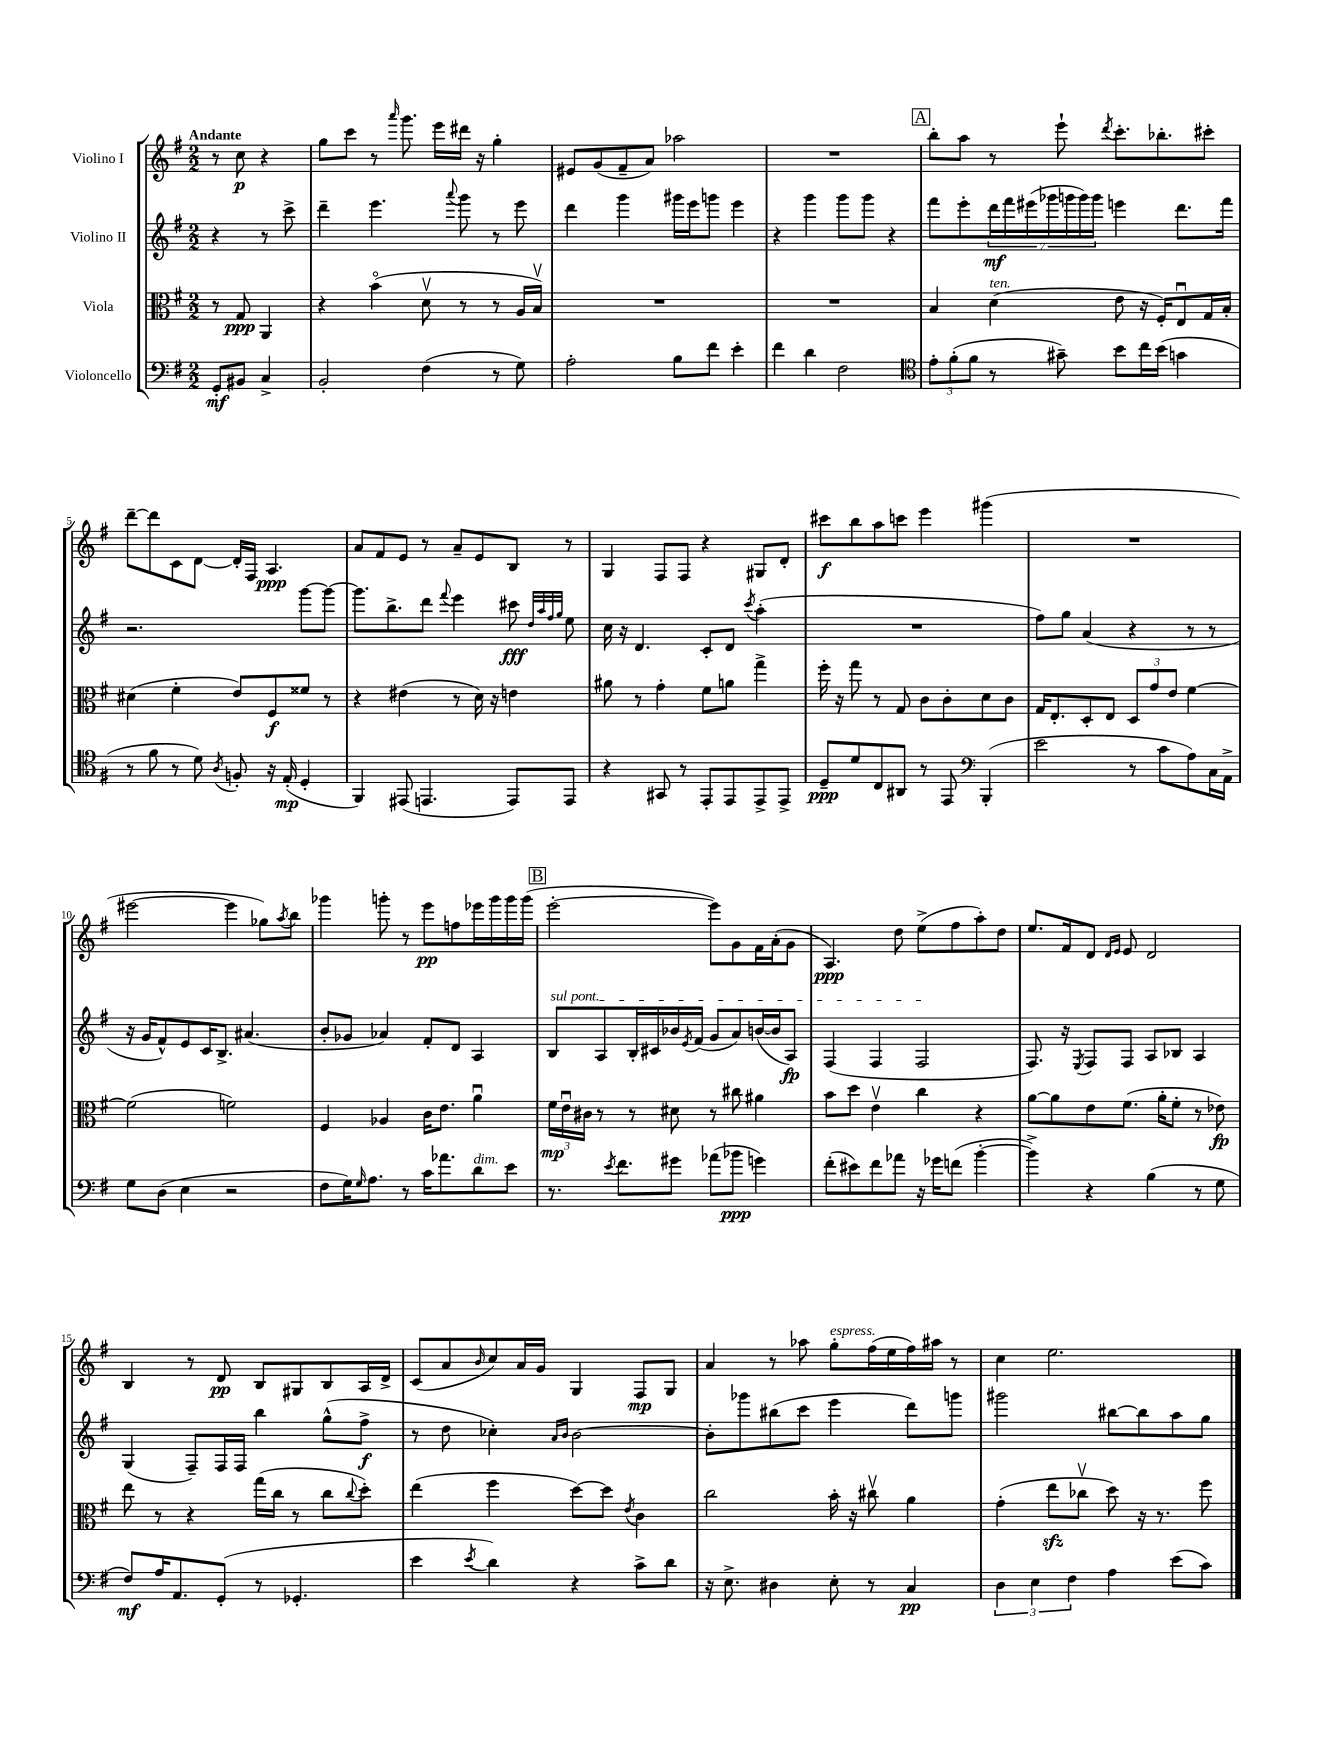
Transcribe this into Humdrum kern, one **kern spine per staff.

**kern	**kern	**kern	**kern
*staff4	*staff3	*staff2	*staff1
*clefF4	*clefC3	*clefG2	*clefG2
*k[f#]	*k[f#]	*k[f#]	*k[f#]
*M2/2	*M2/2	*M2/2	*M2/2
8GG'	8r	4r	8r
8BB#	8G	.	8cc
4C^	4AA	8r	4r
.	.	8ccc^	.
=	=	=	=
2BB'	4r	4ddd~	8gg
.	.	.	8ccc
.	(4bo	4.eee	8r
.	.	.	16qqaaa
.	.	.	8.ggg
(4F#	8dv	.	.
.	.	.	16eee
.	.	8qqaaa	.
.	8r	8ggg	16ddd#
.	.	.	16r
8r	8r	8r	4gg'
8G)	16A	8eee	.
.	16Bv)	.	.
=	=	=	=
2A'	1r	4ddd	8e#
.	.	.	(8g
.	.	4ggg	8f#~
.	.	.	8a)
8B	.	16ggg#	2aa-
.	.	16eee	.
8f#	.	8ggg	.
4e'	.	4eee	.
=	=	=	=
4f#	1r	4r	1r
4d	.	4ggg	.
2F#	.	8ggg	.
.	.	8ggg	.
.	.	4r	.
=	=	=	=
*clefC4	*	*	*
12e'	4B	8fff#	8bb'
(12f#'	.	.	.
.	.	8eee'	8aa
12f#	.	.	.
8r	(4d	28ddd	8r
.	.	28fff#	.
.	.	(28eee#	.
.	.	28ggg-	.
8g#~)	.	.	8eee`
.	.	28ggg	.
.	.	28ggg)	.
.	.	28ggg	.
.	.	.	8qddd
8b	8e	4eee	8.ccc'
16cc	16r	.	.
(16b	16F#')	.	8.bb-'
4g	8Eu	8.ddd	.
.	16G	.	8ccc#'
.	16B'	16fff#	.
=	=	=	=
8r	(4d#	2.r	[8ddd~
8f#	.	.	8ddd]
8r	4f#'	.	8c
8d)	.	.	[8d
8qA	.	.	.
8F'	8e)	.	16d']
.	.	.	16F#
16r	8F#	.	4.A
(16E'	.	.	.
4D'	8f##	[8ggg	.
.	8r	8ggg_	.
=	=	=	=
4FF#)	4r	8.ggg]	8a
.	.	.	8f#
.	.	8.bb^	.
(8EE#	(4e#	.	8e
4.EE	.	8ddd	8r
.	.	8qqfff#	.
.	8r	4eee	8a~
.	16d)	.	8e
.	16r	.	.
8EE)	4e	8ccc#	8B
.	.	32qqdd	.
.	.	32qqaa	.
.	.	32qqff#	.
.	.	32qqgg	.
8EE	.	8ee	8r
=	=	=	=
4r	8a#	16cc	4G
.	.	16r	.
.	8r	4.d	.
8GG#	4g'	.	8F#
8r	.	.	8F#
8EE'	8f#	8c'	4r
8EE	8a	8d	.
.	.	8qccc	.
8EE^	4gg^	(4aa'	8G#
8EE^	.	.	8d'
=	=	=	=
8D~	16ff#'	1r	8ccc#
.	16r	.	.
8d	8gg	.	8bb
8C	8r	.	8aa
8AA#	8G	.	8ccc
8r	8c	.	4eee
8EE	8c'	.	.
*clefF4	*	*	*
(4BBB'	8d	.	(4ggg#
.	8c	.	.
=	=	=	=
2e	16G	8ff#)	1r
.	8.E'	.	.
.	.	8gg	.
.	8D'	(4a	.
.	8E	.	.
8r	12D	4r	.
.	12g	.	.
8c	.	.	.
.	12e	.	.
8A)	[4f#	8r	.
16C	.	8r	.
16AA^	.	.	.
=	=	=	=
8G	(2f#]	16r	[2eee#
.	.	16g	.
(8D	.	8f#^^)	.
4E	.	8e	.
.	.	16c	.
.	.	8.B^	.
2r	2f)	.	4eee#]
.	.	(4.a#	.
.	.	.	8gg-)
.	.	.	8qaa
.	.	.	8bb
=	=	=	=
8F#	4F#	8b'	4ggg-
16G)	.	8g-	.
16qqG	.	.	.
8.A	.	.	.
.	4A-	4a-)	8ggg'
8r	.	.	8r
16c	16c	8f#'	8eee
8.a-	8.e	.	.
.	.	8d	8ff
8d	4au	4A	16eee-
.	.	.	16ggg
8e	.	.	16ggg
.	.	.	(16ggg
=	=	=	=
8.r	24f#	8B	[2eee'
.	24eu	.	.
.	24c#	.	.
.	8r	8A	.
8qe	.	.	.
8.f#	.	.	.
.	8r	16B'	.
.	.	16c#	.
8g#	8d#	16b-	.
.	.	8qe	.
.	.	(16f#	.
(8a-	8r	8g	8eee])
8b-	8cc#	8a)	8g
4g)	4a#	([16b	16f#
.	.	16b]	(16a'
.	.	8A)	8g
=	=	=	=
(8f#'	8b	(4F#	4.A)
8e#)	8dd	.	.
8f#	4ev	4F#	.
8a-	.	.	8dd
16r	4cc	2F#	(8ee^
16g-	.	.	.
(8f	.	.	8ff#
[4b'	4r	.	8aa')
.	.	.	8dd
=	=	=	=
4b^])	[8a	8.F#)	8.ee
.	8a]	.	.
.	.	16r	16f#
.	.	8qE	.
4r	8e	8F#	8d
.	.	.	16qqd
.	.	.	16qqe
.	(8.f#	8F#	8e
(4B	.	8A	2d
.	16a'	.	.
.	8f#'	8B-	.
8r	8r	4A	.
8G	8e-)	.	.
=	=	=	=
8F#)	8ee	(4G	4B
16A	8r	.	.
8.AA	.	.	.
.	4r	8F#~)	8r
(8GG'	.	16F#	8d
.	.	16F#	.
8r	(16gg	4bb	8B
.	16cc	.	.
4.GG-'	8r	.	8G#
.	8cc	(8gg^^	8B
.	8qqcc	.	.
.	8dd')	8ff#^	16A
.	.	.	16d^
=	=	=	=
4e	(4ee	8r	(8c
.	.	8dd	8a
8qe	.	.	16qqb
4d)	4ff#	4cc-')	8cc)
.	.	.	16a
.	.	.	16g
.	.	16qqa	.
.	.	16qqb	.
4r	[8dd)	[2b	4G
.	8dd]	.	.
.	8qe	.	.
8c^	4c	.	8F#
8d	.	.	8G
=	=	=	=
16r	2cc	8b']	4a
8.E^	.	.	.
.	.	8ggg-	.
4D#	.	(8bb#	8r
.	.	8ccc	8aa-
8E'	16b'	4eee	8gg'
.	16r	.	.
8r	8cc#v	.	(16ff#
.	.	.	16ee
4C	4a	8ddd)	16ff#)
.	.	.	16aa#
.	.	8ggg	8r
=	=	=	=
6D	(4g'	2ggg#	4cc
6E	.	.	.
.	8ee	.	2.ee
6F#	.	.	.
.	8cc-v	.	.
4A	8dd)	[8bb#	.
.	16r	8bb#]	.
.	8.r	.	.
(8e	.	8aa	.
8c)	8ff#	8gg	.
==	==	==	==
*-	*-	*-	*-
